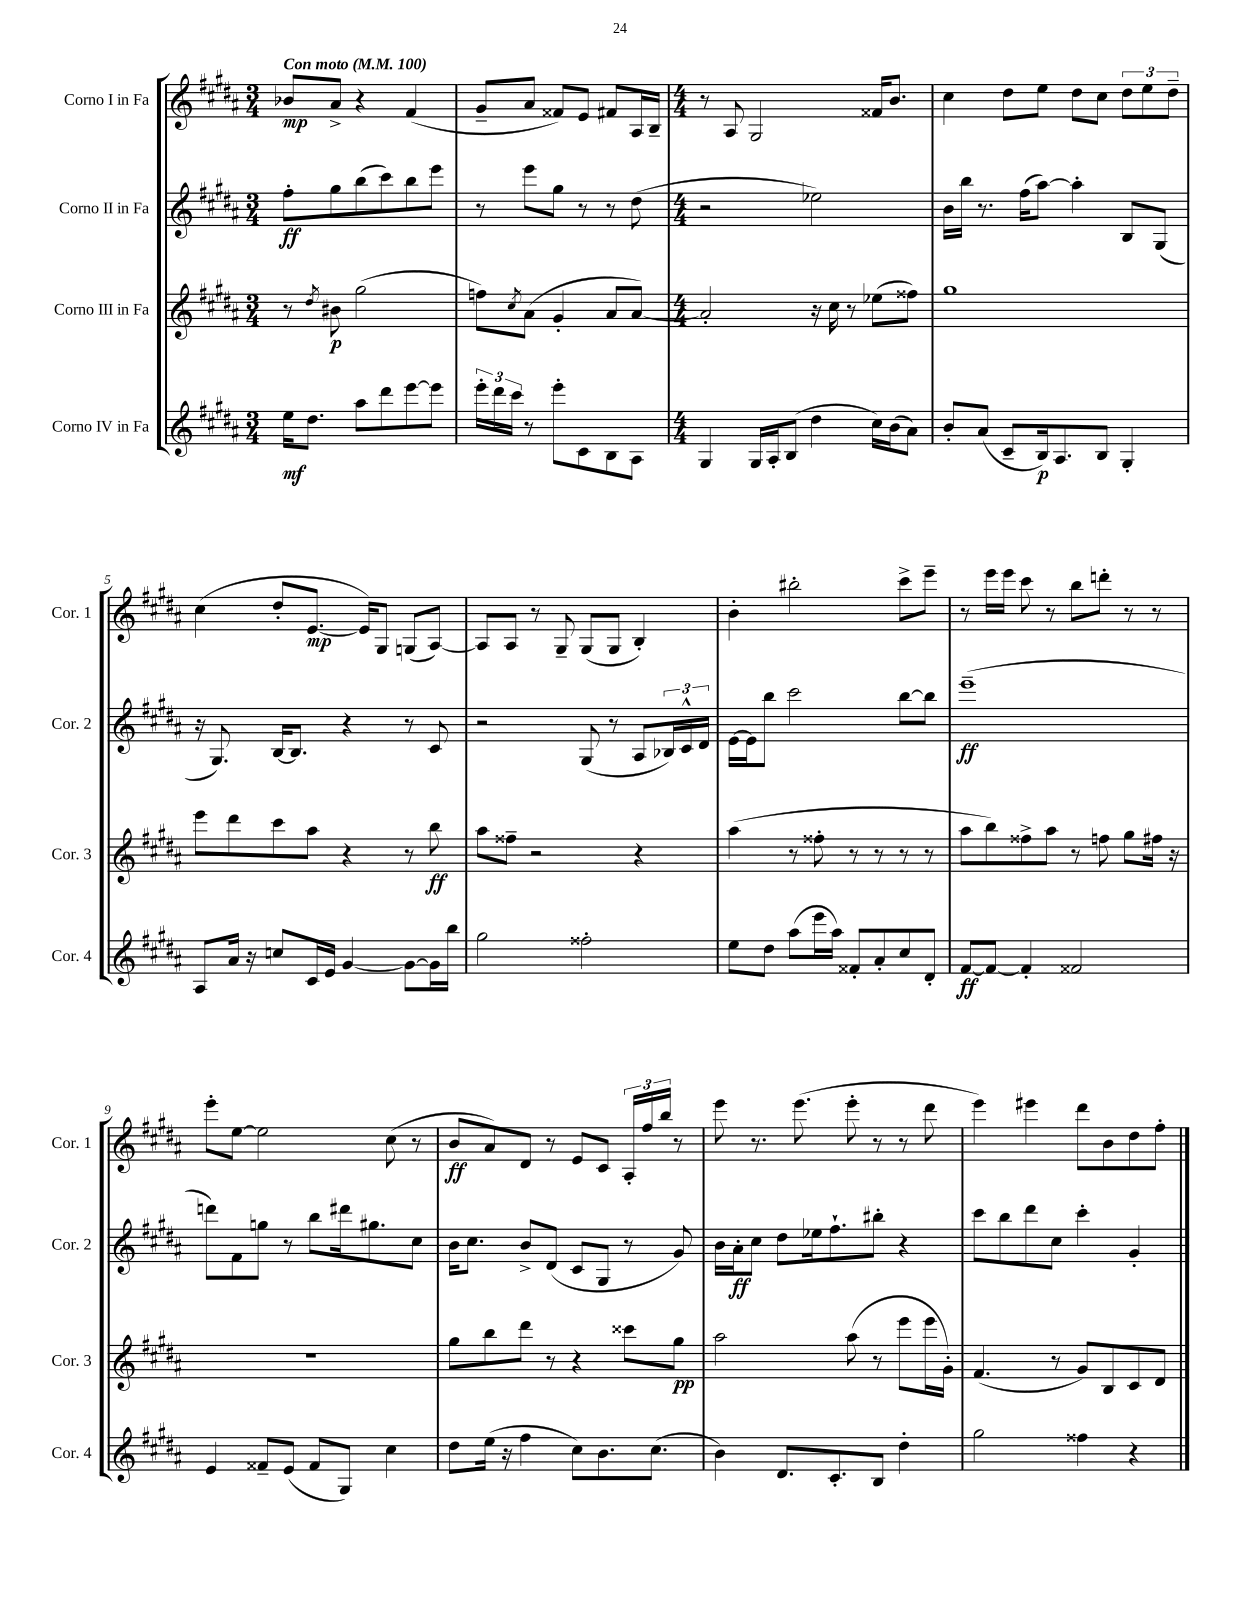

**kern	**dynam	**kern	**dynam	**kern	**dynam	**kern	**dynam
*part4	*part4	*part3	*part3	*part2	*part2	*part1	*part1
*staff4	*staff4	*staff3	*staff3	*staff2	*staff2	*staff1	*staff1
*I"Corno IV in Fa	*	*I"Corno III in Fa	*	*I"Corno II in Fa	*	*I"Corno I in Fa	*
*I'Cor. 4	*	*I'Cor. 3	*	*I'Cor. 2	*	*I'Cor. 1	*
*clefG2	*	*clefG2	*	*clefG2	*	*clefG2	*
*k[f#c#g#d#a#]	*	*k[f#c#g#d#a#]	*	*k[f#c#g#d#a#]	*	*k[f#c#g#d#a#]	*
*M3/4	*	*M3/4	*	*M3/4	*	*M3/4	*
*MM100	*	*MM100	*	*MM100	*	*MM100	*
=1	=1	=1	=1	=1	=1	=1	=1
!	!	!	!	!	!	!LO:TX:a:B:t=Con moto	!
16ee\KL	mf	8r	.	8ff#'\L	ff	8b-X/L	mp
8.dd#\J	.	.	.	.	.	.	.
.	.	8qdd#/	.	.	.	.	.
.	.	8b#X\	p	8gg#\	.	8a#^/J	.
8aa#\L	.	(2gg#\	.	(8bb\	.	4r	.
8ddd#\	.	.	.	8ccc#\)	.	.	.
[8eee\	.	.	.	8bb\	.	(4f#/	.
8eee\J]	.	.	.	8eee\J	.	.	.
=2	=2	=2	=2	=2	=2	=2	=2
24eee'\LL	.	8ffn\L)	.	8r	.	8g#~/L	.
24ddd#\	.	.	.	.	.	.	.
24ccc#\JJ	.	.	.	.	.	.	.
.	.	8qcc#/	.	.	.	.	.
8r	.	(8a#\J	.	8eee\L	.	8a#/J	.
8eee'\L	.	4g#'/	.	8gg#\J	.	8f##X/L)	.
8c#\	.	.	.	8r	.	8e/J	.
8B\	.	8a#/L	.	8r	.	8f#X/L	.
8A#\J	.	[8a#/J)	.	(8dd#\	.	16A#/L	.
.	.	.	.	.	.	16B~/JJ	.
=3	=3	=3	=3	=3	=3	=3	=3
*M4/4	*	*M4/4	*	*M4/4	*	*M4/4	*
4G#/	.	2a#'/]	.	2r	.	8r	.
.	.	.	.	.	.	8A#/	.
16G#/LL	.	.	.	.	.	2G#/	.
16A#'/J	.	.	.	.	.	.	.
(8B/J	.	.	.	.	.	.	.
4dd#\	.	16r	.	2ee-X\)	.	.	.
.	.	16cc#\	.	.	.	.	.
.	.	8r	.	.	.	.	.
16cc#\LL)	.	(8ee-X\L	.	.	.	16f##X/KL	.
(16b\J	.	.	.	.	.	8.b/J	.
8a#\J)	.	8ff##X\J)	.	.	.	.	.
=4	=4	=4	=4	=4	=4	=4	=4
8b'/L	.	1gg#	.	16b\LL	.	4cc#\	.
.	.	.	.	16bb\JJ	.	.	.
(8a#/J	.	.	.	8.r	.	.	.
8c#~/L	.	.	.	.	.	8dd#\L	.
.	.	.	.	(16ff#\KL	.	.	.
16B/k)	p	.	.	[8aa#\J)	.	8ee\J	.
8.A#/	.	.	.	.	.	.	.
.	.	.	.	4aa#'\]	.	8dd#\L	.
8B/J	.	.	.	.	.	8cc#\J	.
4G#'/	.	.	.	8B/L	.	12dd#\L	.
.	.	.	.	.	.	12ee\	.
.	.	.	.	(8G#/J	.	.	.
.	.	.	.	.	.	12dd#~\J	.
!!LO:LB:g=z
=5	=5	=5	=5	=5	=5	=5	=5
8A#/L	.	8eee\L	.	16r	.	(4cc#\	.
.	.	.	.	8.G#/)	.	.	.
16a#/Jk	.	8ddd#\	.	.	.	.	.
16r	.	.	.	.	.	.	.
8ccn/L	.	8ccc#\	.	[16B/KL	.	8dd#'/L	.
.	.	.	.	8.B/J]	.	.	.
16c#/L	.	8aa#\J	.	.	.	[8.e/J	mp
16e/JJ	.	.	.	.	.	.	.
[4g#/	.	4r	.	4r	.	.	.
.	.	.	.	.	.	16e/KL])	.
.	.	.	.	.	.	8G#/J	.
8g#\L_	.	8r	.	8r	.	(8Gn/L	.
16g#\L]	.	8bb\	ff	8c#/	.	[8A#/J)	.
16bb\JJ	.	.	.	.	.	.	.
=6	=6	=6	=6	=6	=6	=6	=6
2gg#\	.	8aa#\L	.	2r	.	8A#/L]	.
.	.	8ff##X~\J	.	.	.	8A#/J	.
.	.	2r	.	.	.	8r	.
.	.	.	.	.	.	8G#~/	.
2ff##X'\	.	.	.	(8G#/	.	(8G#/L	.
.	.	.	.	8r	.	8G#/J	.
.	.	4r	.	8A#/L	.	4B'/)	.
.	.	.	.	24B-X/L)	.	.	.
.	.	.	.	24c#^^/	.	.	.
.	.	.	.	24d#/JJ	.	.	.
=7	=7	=7	=7	=7	=7	=7	=7
8ee\L	.	(4aa#\	.	[16e\LL	.	4b'\	.
.	.	.	.	16e\J]	.	.	.
8dd#\J	.	.	.	8bb\J	.	.	.
(8aa#\L	.	8r	.	2ccc#\	.	2bb#X'\	.
16eee\L	.	8ff##X'\	.	.	.	.	.
16aa#\JJ)	.	.	.	.	.	.	.
8f##X'/L	.	8r	.	.	.	.	.
8a#'/	.	8r	.	.	.	.	.
8cc#/	.	8r	.	[8bb\L	.	8ccc#^\L	.
8d#'/J	.	8r	.	8bb\J]	.	8eee~\J	.
=8	=8	=8	=8	=8	=8	=8	=8
[8f#/L	ff	8aa#\L	.	(1eee~	ff	8r	.
8f#/J_	.	8bb\)	.	.	.	16eee\LL	.
.	.	.	.	.	.	16eee\JJ	.
4f#'/]	.	8ff##X^\	.	.	.	8ccc#\	.
.	.	8aa#\J	.	.	.	8r	.
2f##X/	.	8r	.	.	.	8bb\L	.
.	.	8ffn\	.	.	.	8dddn'\J	.
.	.	8gg#\L	.	.	.	8r	.
.	.	16ff#X\Jk	.	.	.	8r	.
.	.	16r	.	.	.	.	.
!!LO:LB:g=z
=9	=9	=9	=9	=9	=9	=9	=9
4e/	.	1r	.	8dddn\L)	.	8eee'\L	.
.	.	.	.	8f#\	.	[8ee\J	.
8f##X~/L	.	.	.	8ggn\J	.	2ee\]	.
(8e/J	.	.	.	8r	.	.	.
8f##/L	.	.	.	8bb\L	.	.	.
8G#/J)	.	.	.	16ddd#X\k	.	.	.
.	.	.	.	8.gg#X\	.	.	.
4cc#\	.	.	.	.	.	(8cc#\	.
.	.	.	.	8cc#\J	.	8r	.
=10	=10	=10	=10	=10	=10	=10	=10
8dd#\L	.	8gg#\L	.	16b\KL	.	8b/L	ff
.	.	.	.	8.cc#\J	.	.	.
(16ee\Jk	.	8bb\	.	.	.	8a#/)	.
16r	.	.	.	.	.	.	.
4ff#\	.	8ddd#\J	.	8b^/L	.	8d#/J	.
.	.	8r	.	(8d#/J	.	8r	.
8cc#\L)	.	4r	.	8c#/L	.	8e/L	.
8.b\	.	.	.	8G#/J	.	8c#/J	.
.	.	8ccc##X\L	.	8r	.	24A#'/LL	.
.	.	.	.	.	.	24ff#/	.
(8.cc#\J	.	.	.	.	.	.	.
.	.	.	.	.	.	24bb/JJ	.
.	.	8gg#\J	pp	8g#/)	.	8r	.
=11	=11	=11	=11	=11	=11	=11	=11
4b\)	.	2aa#\	.	16b\LL	.	8eee\	.
.	.	.	.	16a#'\J	ff	.	.
.	.	.	.	8cc#\J	.	8.r	.
8.d#/L	.	.	.	8dd#\L	.	.	.
.	.	.	.	.	.	(8.eee\	.
.	.	.	.	16ee-X\k	.	.	.
8.c#'/	.	.	.	8.ff#`\	.	.	.
.	.	(8aa#\	.	.	.	8eee'\	.
8B/J	.	8r	.	8bb#X'\J	.	8r	.
4dd#'\	.	8eee\L	.	4r	.	8r	.
.	.	16eee\L	.	.	.	8ddd#\	.
.	.	16g#'\JJ)	.	.	.	.	.
=12	=12	=12	=12	=12	=12	=12	=12
2gg#\	.	(4.f#/	.	8ccc#\L	.	4eee\)	.
.	.	.	.	8bb\	.	.	.
.	.	.	.	8ddd#\	.	4eee#X\	.
.	.	8r	.	8cc#\J	.	.	.
4ff##X\	.	8g#/L)	.	4ccc#'\	.	8ddd#\L	.
.	.	8B/	.	.	.	8b\	.
4r	.	8c#/	.	4g#'/	.	8dd#\	.
.	.	8d#/J	.	.	.	8ff#'\J	.
==	==	==	==	==	==	==	==
*-	*-	*-	*-	*-	*-	*-	*-
